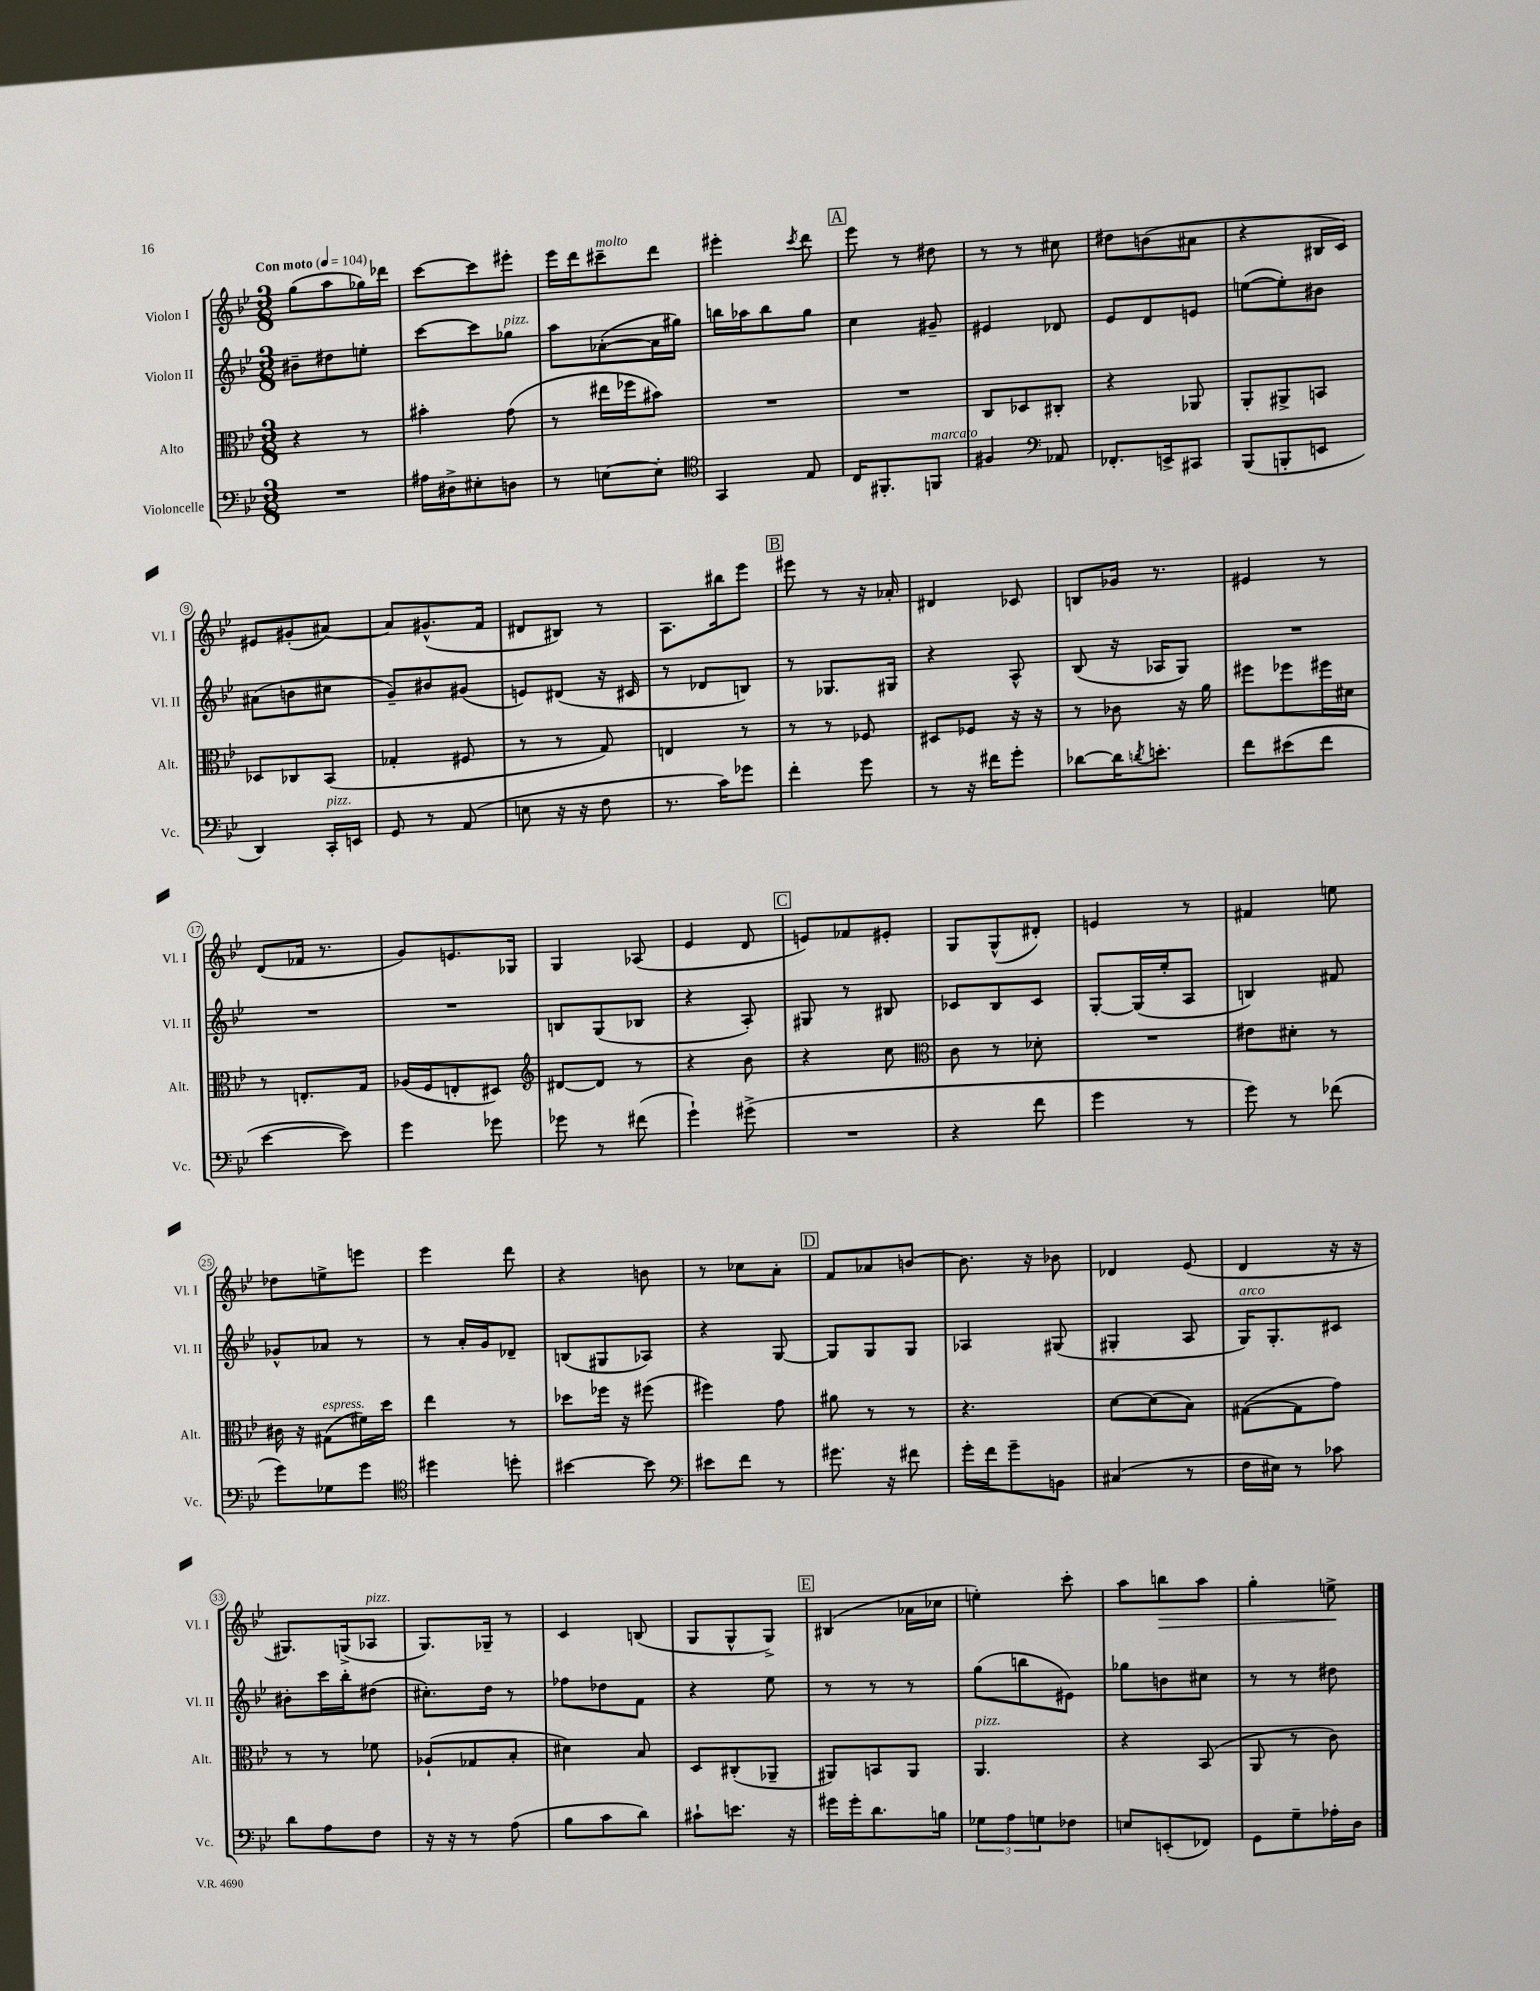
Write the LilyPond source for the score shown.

<<
\new StaffGroup <<
\new Staff = "s0" \with { instrumentName = "Violon I" shortInstrumentName = "Vl. I" } {
    \clef treble \key bes \major \numericTimeSignature \time 3/8 \tempo "Con moto" 4 = 104
    g''8( a''8 ges''16) des'''16 |
    c'''8~ c'''8 eis'''8-. |
    ees'''16 d'''16 cis'''8--^\markup { \italic "molto" } d'''8 |
    eis'''4-. \acciaccatura { c'''8 } d'''8 |
    \mark \markup { \box "A" } ees'''8 r8 dis''8 |
    r8 r8 cis''8 |
    dis''8 b'8( ais'8 |
    r4 bis16 c'16) |
    eis'8 gis'8-.( ais'8~) |
    ais'8 gis'8.-^( f'16 |
    dis'8 bis8) r8 |
    a8. bis''16 ees'''8 |
    \mark \markup { \box "B" } eis'''8 r8 r16 aes'16-. |
    dis'4 ces'8 |
    b8 ges'16 r8. |
    eis'4 r8 |
    d'8( fes'16 r8. |
    g'8) e'8. ges16 |
    g4 aes8( |
    ees'4 d'8 |
    \mark \markup { \box "C" } e'8) fes'8 eis'8-. |
    g8 g8-^( dis'8-.) |
    e'4 r8 |
    fis'4 e''8 |
    des''8 e''8-> e'''8 |
    ees'''4 d'''8 |
    r4 b'8 |
    r8 ces''8 a'8-. |
    \mark \markup { \box "D" } f'8 aes'8 b'8~ |
    b'8. r16 bes'8 |
    des'4 ees'8( |
    d'4 r16 r16 |
    gis8.) g16->( aes8^\markup { \italic "pizz." } |
    g8.) ges16-- r8 |
    c'4 b8( |
    g8 g8-^ g8->) |
    \mark \markup { \box "E" } bis4( aes'16 ces''16 |
    e''4-.) c'''8-. |
    a''8 b''8\> a''8 |
    g''4-. e''8->\! \bar "|." |
}
\new Staff = "s1" \with { instrumentName = "Violon II" shortInstrumentName = "Vl. II" } {
    \clef treble \key bes \major \numericTimeSignature \time 3/8
    bis'8-- dis''8 e''8-. |
    c'''8~ c'''8 ges''8^\markup { \italic "pizz." } |
    a''8 aes'8~-.( aes'16 gis''16) |
    b''16 aes''16 b''8 g''8 |
    \mark \markup { \box "A" } c''4 gis'8-- |
    eis'4 des'8 |
    ees'8 d'8 e'8 |
    e''8~( e''8-.) bis'8 |
    ais'8( b'8 cis''8 |
    g'8--) bis'8 gis'8( |
    e'8) dis'8( r16 cis'16 |
    r8 des'8 b8) |
    \mark \markup { \box "B" } r8 ges8. gis16 |
    r4 a8-^ |
    bes8( r16 aes16 g8) |
    R4. |
    R4. |
    R4. |
    b8 g8( bes8 |
    r4 a8-.) |
    \mark \markup { \box "C" } gis8 r8 bis8 |
    ces'8 bes8 ces'8 |
    g8~-. g16( ees''16-. a8 |
    b4) fis'8 |
    ges'8-^ aes'8 r8 |
    r8 a'16-. g'16 des'8-- |
    b8( gis8 aes8) |
    r4 g8~ |
    \mark \markup { \box "D" } g8 g8 g8 |
    aes4 gis8( |
    gis4-. a8 |
    g16^\markup { \italic "arco" }) g8.-. cis'8 |
    bis'8-. c'''16 bes''16-. dis''8( |
    cis''8.-.) d''16 r8 |
    fes''8 des''8 f'8 |
    r4 ees''8 |
    \mark \markup { \box "E" } r8 r8 r8 |
    g''8( b''8 eis'8) |
    ges''8 b'8 cis''8 |
    r8 r8 dis''8 \bar "|." |
}
\new Staff = "s2" \with { instrumentName = "Alto" shortInstrumentName = "Alt." } {
    \clef alto \key bes \major \numericTimeSignature \time 3/8
    r4 r8 |
    bis'4-. g'8( |
    r8 eis''16 fes''16 bis'8) |
    R4. |
    \mark \markup { \box "A" } R4. |
    c8 des8 cis8-. |
    r4 aes,8 |
    a,8-. ais,8-> b,8 |
    des8 ces8 bes,8( |
    ges4-. fis8 |
    r8 r8 g8) |
    e4 r8 |
    \mark \markup { \box "B" } r8 r8 fes8 |
    dis8 fes8 r16 r16 |
    r8 ces'8 r16 a'16 |
    fis''8 fes''8 fis''16 dis'16 |
    r8 e8.-. g16 |
    aes16( f16 e8-. dis8) |
    \clef treble dis'8~ dis'8 r8 |
    r4 bes'8 |
    \mark \markup { \box "C" } r4 c''8 |
    \clef alto c'8 r8 des'8-. |
    R4. |
    eis'8 dis'8-. r8 |
    cis'16 r16 gis8^\markup { \italic "espress." }( fis'16) d''16 |
    ees''4 r8 |
    des''8 fes''16 r16 fis''8( |
    fis''4) g'8 |
    \mark \markup { \box "D" } ais'8 r8 r8 |
    r4. |
    d'8~ d'8( bes8) |
    gis8~( gis8 g'8) |
    r8 r8 fes'8 |
    aes8-!( ges8 bes8-. |
    dis'4) bes8 |
    d8 cis8-.( aes,8-- |
    \mark \markup { \box "E" } ais,8) b,8 ais,8 |
    a,4.^\markup { \italic "pizz." } |
    r4 bes,8( |
    a,8 r8 c'8) \bar "|." |
}
\new Staff = "s3" \with { instrumentName = "Violoncelle" shortInstrumentName = "Vc." } {
    \clef bass \key bes \major \numericTimeSignature \time 3/8
    R4. |
    ais16 dis16-> eis8-. d8 |
    r8 e8~ e8-. |
    \clef tenor g,4 ees8 |
    \mark \markup { \box "A" } c16 fis,8.-. f,8^\markup { \italic "marcato" } |
    fis4 \clef bass aes,8 |
    fes,8.-. e,16-> cis,8 |
    bes,,8( b,,8-. e,8 |
    d,4) c,16-.^\markup { \italic "pizz." } e,16 |
    g,8 r8 a,8( |
    e8 r16 r16 f8 |
    r8. c'16) ges'8 |
    \mark \markup { \box "B" } f'4-. g'8 |
    r8 r16 fis'16 g'8-. |
    des'8~ des'16 \acciaccatura { d'8 } e'8.-. |
    f'8 eis'8( f'8 |
    ees'4~ ees'8) |
    g'4 ges'8 |
    ges'8 r8 fis'8( |
    g'4-!) gis'8->( |
    \mark \markup { \box "C" } R4. |
    r4 f'8 |
    g'4 r8 |
    g'8) r8 fes'8( |
    g'8) ges8 g'8 |
    \clef tenor dis''4 d''8-. |
    bis'4~ bis'8 |
    \clef bass eis'8 f'8 r8 |
    \mark \markup { \box "D" } gis'8. r16 fis'8 |
    g'16-. f'16 g'8-- b,8 |
    cis4( r8 |
    f16 eis16) r8 ces'8 |
    d'8 a8 f8 |
    r16 r16 r8 a8( |
    bes8 c'8 d'8) |
    cis'8-! e'8. r16 |
    \mark \markup { \box "E" } gis'16 gis'16-. d'8. b16 |
    \tuplet 3/2 { ges8 a8 g8 } fes8 |
    e8 e,8-.( fes,8) |
    g,8 g8-- aes16-. d16 \bar "|." |
}
>>
>>
\layout { \context { \Score \override BarNumber.stencil = #(make-stencil-circler 0.1 0.3 ly:text-interface::print) } }
